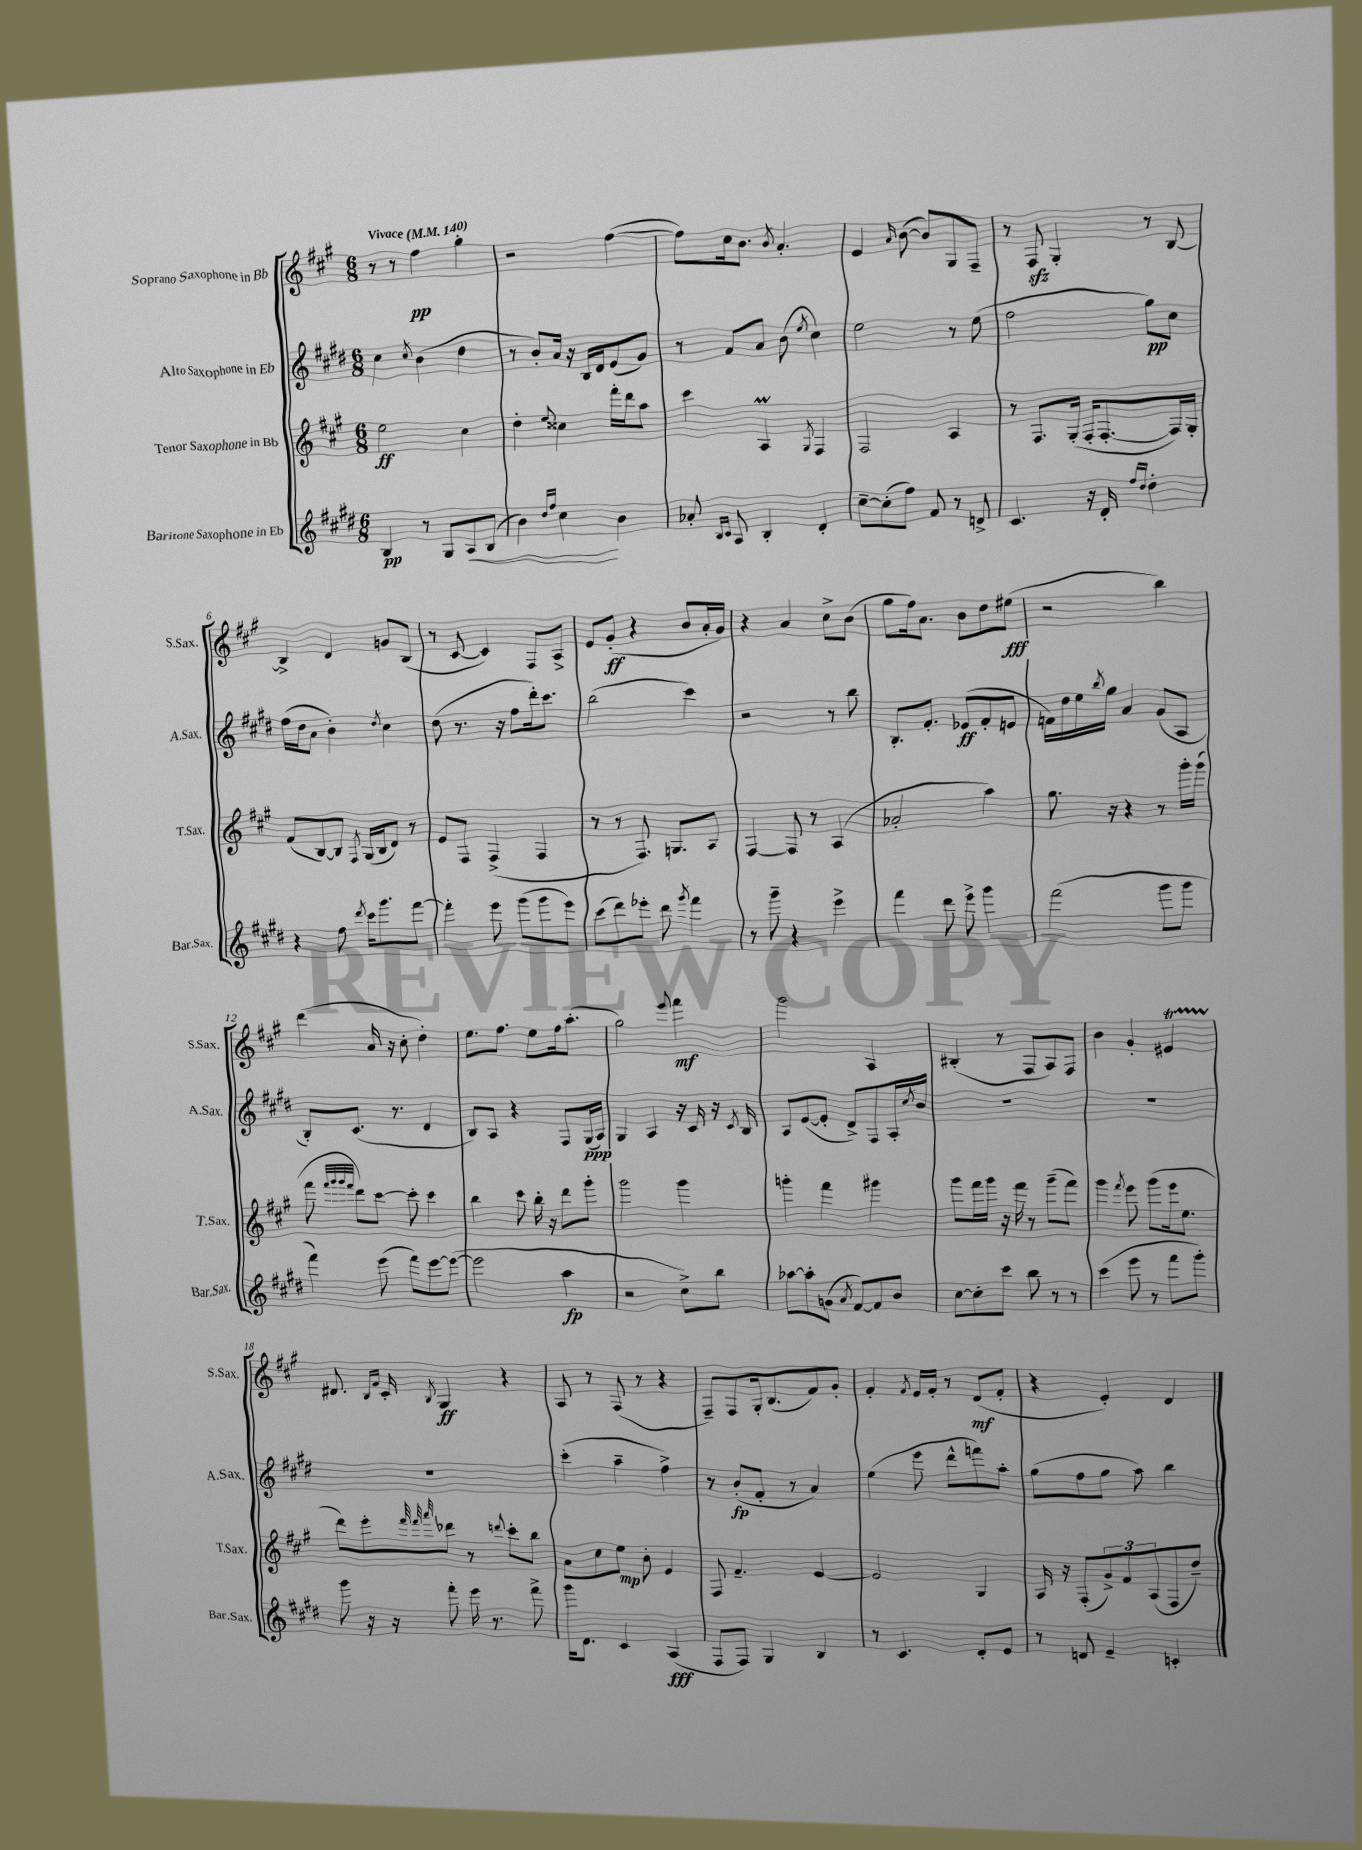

**kern	**kern	**kern	**kern
*staff4	*staff3	*staff2	*staff1
*clefG2	*clefG2	*clefG2	*clefG2
*k[f#c#g#d#]	*k[f#c#g#]	*k[f#c#g#d#]	*k[f#c#g#]
*M6/8	*M6/8	*M6/8	*M6/8
*MM140	*MM140	*MM140	*MM140
4B	2ee	4cc#	8r
.	.	.	8r
.	.	8qcc#	.
8r	.	(4b	4ff#
8G#	.	.	.
8A	4cc#	4dd#	4gg#'
(8B	.	.	.
=	=	=	=
4b)	4dd'	8r	2r
.	.	8b')	.
16qqdd#	.	.	.
16qqff#	8qqee	.	.
4cc#	4cc##	16a	.
.	.	16r	.
.	.	16B	.
.	.	16d#	.
4b	16fff#'	(8e	([4ff#
.	16ddd	.	.
.	8aa	8g#)	.
=	=	=	=
8a-'	4ccc#	8r	8ff#])
16qqB	.	.	.
16qqc#	.	.	.
8A	.	8f#	16cc#
.	.	.	8.b
4B'	4A	8a	.
.	.	.	8qb
.	.	(8b	4.a'
.	8qG#	8qee	.
4d#'	4F#	4cc#)	.
=	=	=	=
[8cc#~	2F#	2ee	4e
(8cc#']	.	.	.
.	.	.	16qqa
8ff#)	.	.	([8b
8f#	.	.	8b])
8r	4A	8r	8G#
8d^	.	(8ee	8F#~
=	=	=	=
4.c#	8r	2ff#	8r
.	8.F#	.	8F#
.	.	.	4G#'
.	(16G#'	.	.
16r	16F#'	.	.
16d#'	[8.F#'	.	.
16qqff#	.	.	.
16qqdd#	.	.	.
4dd#'	.	8gg#)	8r
.	16F#])	8cc#	[8B
.	16G#'	.	.
=	=	=	=
4r	(8f#	(16ff#	4B^]
.	.	16dd#	.
.	[8B)	8a	.
8ff#	8B]	4b')	4d
8qddd#	8qF#	.	.
16ccc#	(16G#	.	.
8.ggg#	16B	.	.
.	.	8qdd#	.
.	8d)	4cc#	8g
[8fff#	8r	.	(8B
=	=	=	=
4fff#']	8e	(8dd#	8r
.	8F#	8.r	[8c#
8eee	(4F#^	.	4c#])
.	.	16r	.
(8ggg#	.	8ff#	.
8ggg#	4F#	16ddd#')	8F#
.	.	8.ccc#	.
8eee)	.	.	8A^
=	=	=	=
(8ccc#	8r	(2bb	8e
8ddd#)	8r	.	(8g#'
8eee-'	8.F#)	.	4r
8ddd#	.	.	.
.	8.G	.	.
8qggg#	.	.	.
4fff#	.	4ccc#)	8b
.	8A	.	16a'
.	.	.	16g#)
=	=	=	=
8r	[4F#	2r	4r
8ggg#~	.	.	.
4r	8F#]	.	4a
.	8r	.	.
4eee^	(4A	8r	8cc#^
.	.	8bb	(8b
=	=	=	=
4fff#	2a-'	8.B'	8gg#
.	.	.	16ff#)
.	.	8.f#'	8.a
8ddd#	.	.	.
8eee^	.	(8e-	8b
4ggg#	4aa)	8f#'	8dd
.	.	8e	(8ee#
=	=	=	=
(2fff#	8.gg#	16f)	2r
.	.	16dd#	.
.	.	16ee	.
.	.	8qbb	.
.	16r	16gg#	.
.	4r	4a	.
8ggg#	8r	(8g#	4bb)
8ggg#	16ggg#'	8A	.
.	(16ggg#	.	.
=	=	=	=
4fff#)	8fff#	8B')	(4ddd
.	32qqfff#	.	.
.	32qqggg#	.	.
.	32qqggg#	.	.
.	32qqfff#	.	.
.	8ddd)	(8.c#	.
(8eee	[8ccc#	.	16a
.	.	8.r	16r
8fff#)	8ccc#']	.	8cc#'
[8eee	4ccc#	4d#	4dd')
(8eee_	.	.	.
=	=	=	=
2eee]	4bb	8B)	8.ee
.	.	8A	.
.	.	.	8.ff#
.	8ccc#	4r	.
.	16bb'	.	8ee
.	16r	.	.
4aa	8ddd	8F#	16ff#
.	.	.	(8.aa'
.	8ggg#'	(16G#	.
.	.	16A)	.
=	=	=	=
2r	2ggg#	4G#	2gg#)
.	.	4A	.
.	.	.	8qqeee
8cc#^)	4ggg#	16r	4fff#
.	.	16c#	.
8bb	.	16r	.
.	.	8qc#	.
.	.	16B	.
=	=	=	=
[8aa-	4ggg'	8A	2ggg#
8aa-']	.	([8e	.
(8g	4fff#	8e']	.
8qa	.	.	.
[8f#)	.	8d#^)	.
8f#]	4ggg#	8F#	4A
8b	.	16A'	.
.	.	8qcc#	.
.	.	16b	.
=	=	=	=
[8cc#	8ggg#	2.r	(4B#'
8cc#']	16fff#	.	.
.	16ggg#	.	.
8ccc#	16r	.	8r
.	16fff#	.	.
8bb	8r	.	8F#
8r	(8ggg#~	.	8A)
8r	8fff#)	.	8F#
=	=	=	=
(4ccc#	4ggg#	2.r	4b
.	8qfff#	.	.
8eee	8eee	.	4g#'
8r	(8ggg#	.	.
8fff#	16eee	.	4e#
.	8.ee	.	.
8ggg#')	.	.	.
=	=	=	=
8ggg#	8ddd)	2.r	8.d#
16r	8eee'	.	.
.	.	.	16qqB
.	.	.	16qqf#
16r	.	.	16c#'
.	32qqfff#	.	.
.	32qqfff#	.	.
.	32qqaaa	.	8qB
8fff#'	8ddd-	.	4G#
16eee	8r	.	.
8.r	.	.	.
.	8qqddd	.	.
.	8ccc#'	.	4r
8fff#^	8bb	.	.
=	=	=	=
16ggg#	8a	(4ccc#'	8A
8.d#	.	.	.
.	8cc#	.	8r
4c#	8ee	4aa~	(8F#
.	8b'	.	8r
(4A	4e	4ff#^)	4r
=	=	=	=
8F#	8F#	8r	8F#~)
8F#)	4.f#~	(8b'	8F#
4G#	.	8f#'	16G#'
.	.	.	(8.B
.	.	8r	.
4B	[4e	4a)	8f#)
.	.	.	8g#'
=	=	=	=
8r	2e]	(4ee	4f#'
4.c#	.	.	.
.	.	.	8qf#
.	.	8eee	16e
.	.	.	16f#'
.	.	8ddd#^^	8r
8d#'	4G#	8fff)	(8d
8e	.	8aa'	8f#'
=	=	=	=
8r	16A	(8gg#	4r
.	16r	.	.
8d	(8F#'	8ff#	.
4e~	12g#^)	8gg#	4e')
.	12f#	.	.
.	.	8aa)	.
.	(12A	.	.
4c'	8F#	4bb	4d
.	8dd~)	.	.
==	==	==	==
*-	*-	*-	*-
